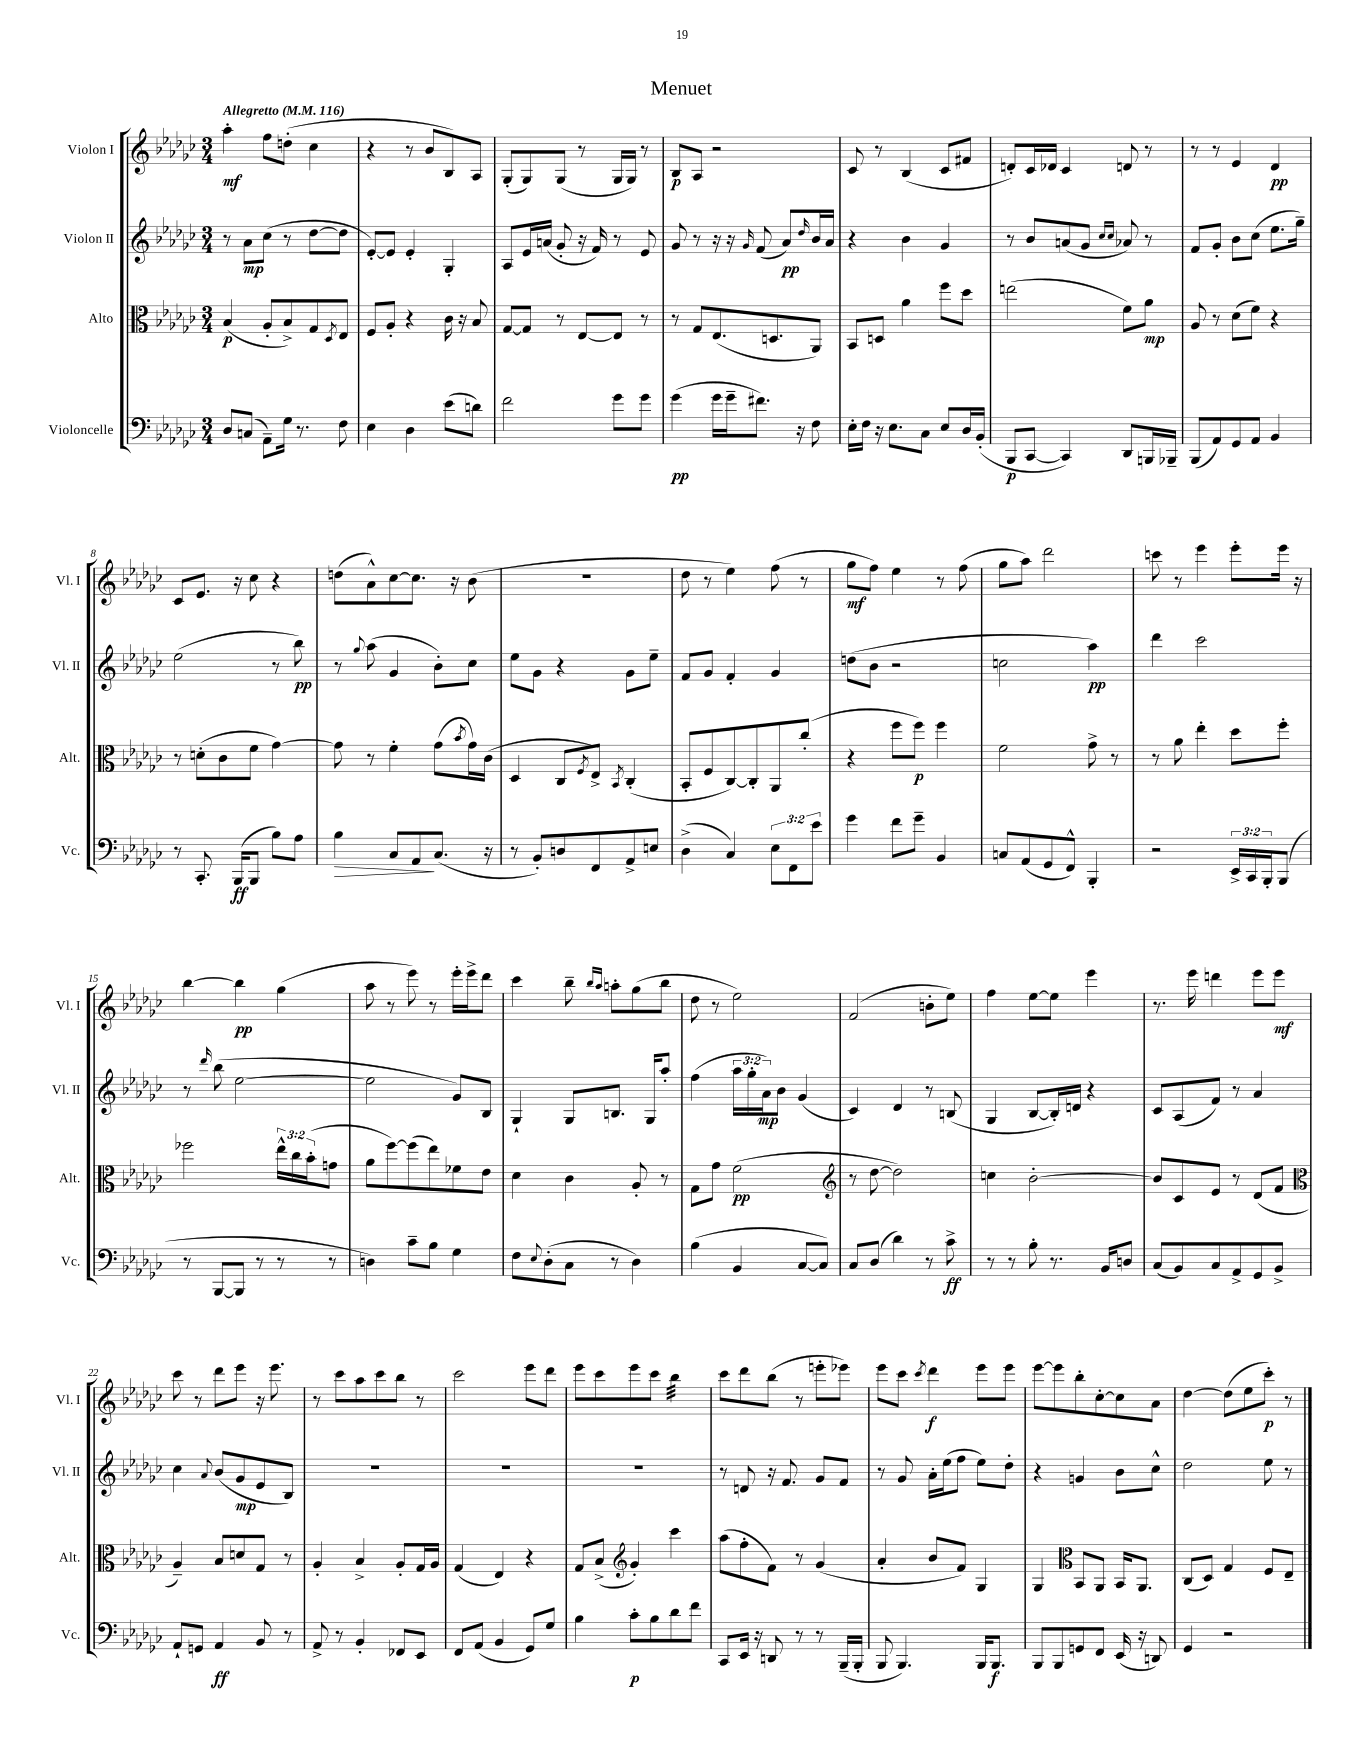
\header { title = "Menuet" }
<<
\new StaffGroup <<
\new Staff = "s0" \with { instrumentName = "Violon I" shortInstrumentName = "Vl. I" } {
    \clef treble \key ges \major \numericTimeSignature \time 3/4 \tempo "Allegretto" 4 = 116
    aes''4-.\mf f''8 d''8-.( ces''4 |
    r4 r8 bes'8 bes8) aes8 |
    ges8-.( ges8) ges8( r8 ges16 ges16) r8 |
    bes8\p aes8 r2 |
    ces'8 r8 bes4( ces'8 fis'8 |
    d'8-.) ces'16 des'16 ces'4 d'8 r8 |
    r8 r8 ees'4 des'4\pp |
    ces'8 ees'8. r16 ces''8 r4 |
    d''8( aes'8-^) ces''8~ ces''8. r16 bes'8( |
    R2. |
    des''8 r8 ees''4) f''8( r8 |
    ges''8\mf f''8) ees''4 r8 f''8( |
    ges''8 aes''8) des'''2 |
    c'''8 r8 ees'''4 ees'''8-. ees'''16 r16 |
    bes''4~ bes''4\pp ges''4( |
    aes''8 r8 ees'''8) r8 ees'''16-. ees'''16-> des'''8 |
    ces'''4 bes''8-- \grace { bes''16 aes''16 } a''8-. ges''8( bes''8 |
    des''8 r8 ees''2) |
    f'2( b'8-. ees''8) |
    f''4 ees''8~ ees''8 ees'''4 |
    r8. ees'''16 d'''4 ees'''8 ees'''8\mf |
    ces'''8 r8 des'''8 ees'''8 r16 ees'''8. |
    r8 ces'''8 aes''8 ces'''8 bes''8 r8 |
    ces'''2 ees'''8 des'''8 |
    ees'''8 ces'''8 ees'''8 ces'''8 bes''4:32 |
    ces'''8 des'''8 bes''8( r8 e'''8-. ees'''8) |
    ees'''8 ces'''8 \acciaccatura { ces'''8 } des'''4\f ees'''8 ees'''8 |
    ees'''8~ ees'''8 bes''8-. ces''8~-. ces''8 aes'8 |
    des''4~ des''8( ees''8 ces'''8-.\p) r8 \bar "|." |
}
\new Staff = "s1" \with { instrumentName = "Violon II" shortInstrumentName = "Vl. II" } {
    \clef treble \key ges \major \numericTimeSignature \time 3/4 \override Staff.TupletNumber.text = #tuplet-number::calc-fraction-text
    r8 aes'8\mp ces''8( r8 des''8~ des''8 |
    ees'8~-.) ees'8 ees'4-. ges4-. |
    aes8 ees'16 a'16( ges'8-. r16 f'16) r8 ees'8 |
    ges'8 r8 r16 r16 \grace { ges'16 } f'8( aes'8\pp) \grace { des''16 } bes'16 aes'16 |
    r4 bes'4 ges'4 |
    r8 bes'8 a'8( ges'8 \grace { ces''16 ces''16 } aes'8) r8 |
    f'8 ges'8-. bes'8 ces''8( ees''8. ges''16--) |
    ees''2( r8 bes''8\pp) |
    r8 \appoggiatura { ges''8 } aes''8( ges'4 bes'8-.) ces''8 |
    ees''8 ges'8 r4 ges'8 ees''8-- |
    f'8 ges'8 f'4-. ges'4 |
    d''8( bes'8 r2 |
    c''2 aes''4\pp) |
    des'''4 ces'''2 |
    r8 \grace { des'''16 } bes''8( ees''2~ |
    ees''2 ges'8) bes8 |
    ges4-! ges8 b8. ges16 aes''8-. |
    f''4( \tuplet 3/2 { aes''16 ges''16-. aes'16\mp) } bes'8 ges'4( |
    ces'4) des'4 r8 b8( |
    ges4 bes8~ bes16-.) d'16 r4 |
    ces'8 aes8( f'8) r8 aes'4 |
    ces''4 \appoggiatura { aes'8 } bes'8( ges'8\mp ees'8 bes8) |
    R2. |
    R2. |
    R2. |
    r8 d'8 r16 f'8. ges'8 f'8 |
    r8 ges'8 aes'16-. ees''16( f''8 ees''8) des''8-. |
    r4 g'4 bes'8 ces''8-^ |
    des''2 ees''8 r8 \bar "|." |
}
\new Staff = "s2" \with { instrumentName = "Alto" shortInstrumentName = "Alt." } {
    \clef alto \key ges \major \numericTimeSignature \time 3/4 \override Staff.TupletNumber.text = #tuplet-number::calc-fraction-text
    bes4\p( aes8-. bes8->) ges8 \acciaccatura { des8 } ees8 |
    f8 aes8-. r4 ces'16 r16 bes8 |
    ges8~ ges8 r8 ees8~ ees8 r8 |
    r8 ges8 ees8.( d8. aes,8) |
    bes,8 d8 aes'4 f''8 des''8 |
    e''2( f'8) aes'8\mp |
    aes8 r8 des'8( f'8) r4 |
    r8 d'8-.( ces'8 f'8 ges'4~) |
    ges'8 r8 f'4-. ges'8( \acciaccatura { bes'8 } ges'16) ces'16( |
    des4 ces8 \acciaccatura { f8 } ees8->) \acciaccatura { bes,8 } ces4-.( |
    bes,8-. f8 ces8~) ces8-. aes,8 ces''8-.( |
    r4 f''8 f''8\p) f''4 |
    f'2 ges'8-> r8 |
    r8 aes'8 ees''4-. des''8 f''8-. |
    fes''2 \tuplet 3/2 { ees''16-^ ces''16 bes'16-.( } g'8 |
    aes'8 f''8~) f''8( ees''8) fes'8 ees'8 |
    des'4 ces'4 aes8-. r8 |
    ges8 ges'8 f'2\pp( |
    \clef treble r8 des''8~ des''2) |
    c''4 bes'2~-. |
    bes'8 ces'8 ees'8 r8 des'8( f'8 |
    \clef alto aes4--) bes8 d'8 ges8 r8 |
    aes4-. bes4-> aes8-. ges16 aes16 |
    ges4( ees4) r4 |
    ges8 bes8->( \clef treble ges'4-.) ces'''4 |
    aes''8( f''8-. f'8) r8 ges'4( |
    aes'4-. bes'8 f'8) ges4 |
    ges4 \clef alto bes,8 aes,8 bes,16 aes,8. |
    ces8( des8) ges4 f8 ees8-- \bar "|." |
}
\new Staff = "s3" \with { instrumentName = "Violoncelle" shortInstrumentName = "Vc." } {
    \clef bass \key ges \major \numericTimeSignature \time 3/4 \override Staff.TupletNumber.text = #tuplet-number::calc-fraction-text
    des8 c8( aes,8--) ges16 r8. f8 |
    ees4 des4 ees'8( d'8) |
    f'2 ges'8 ges'8 |
    ges'4\pp( ges'16 ges'16-- fis'8.) r16 f8 |
    ees16-. f16 r16 ees8. ces8 ees8 des16 bes,16-.( |
    bes,,8\p ces,8~ ces,4) des,8 b,,16 bes,,16-- |
    bes,,8( aes,8) ges,8 aes,8 bes,4 |
    r8 ces,8.-. bes,,16\ff( bes,,8 bes8) aes8 |
    bes4\> ces8 aes,8\! ces8.( r16 |
    r8 bes,8-.) d8 f,8 aes,8-> e8 |
    des4->( ces4) \tuplet 3/2 { ees8 f,8 ees'8 } |
    ges'4 f'8 ges'8-- bes,4 |
    c8 aes,8( ges,8 f,8-^) bes,,4-. |
    r2 \tuplet 3/2 { ees,16-> ces,16 bes,,16-. } bes,,8( |
    r8 bes,,8~ bes,,8 r8 r8 r8 |
    d4) ces'8-- bes8 ges4 |
    f8 \appoggiatura { ees8 } des8-.( ces8 r8 des4) |
    bes4( bes,4 ces8~ ces8) |
    ces8 des8( des'4) r8 ces'8->\ff |
    r8 r8 bes8-. r8. bes,16 d8 |
    ces8( bes,8) ces8 aes,8-> ges,8 bes,8-> |
    aes,8-! g,8 aes,4\ff bes,8 r8 |
    aes,8-> r8 bes,4-. fes,8 ees,8 |
    f,8 aes,8( bes,4 ges,8) ges8 |
    bes4 ces'8-.\p bes8 des'8 f'8 |
    ces,8 ees,16 r16 d,8 r8 r8 bes,,16--( bes,,16-. |
    bes,,8 bes,,4.) bes,,16 bes,,8.\f |
    bes,,8 bes,,8 g,8 f,8 ees,16( r16 d,8) |
    ges,4 r2 \bar "|." |
}
>>
>>
